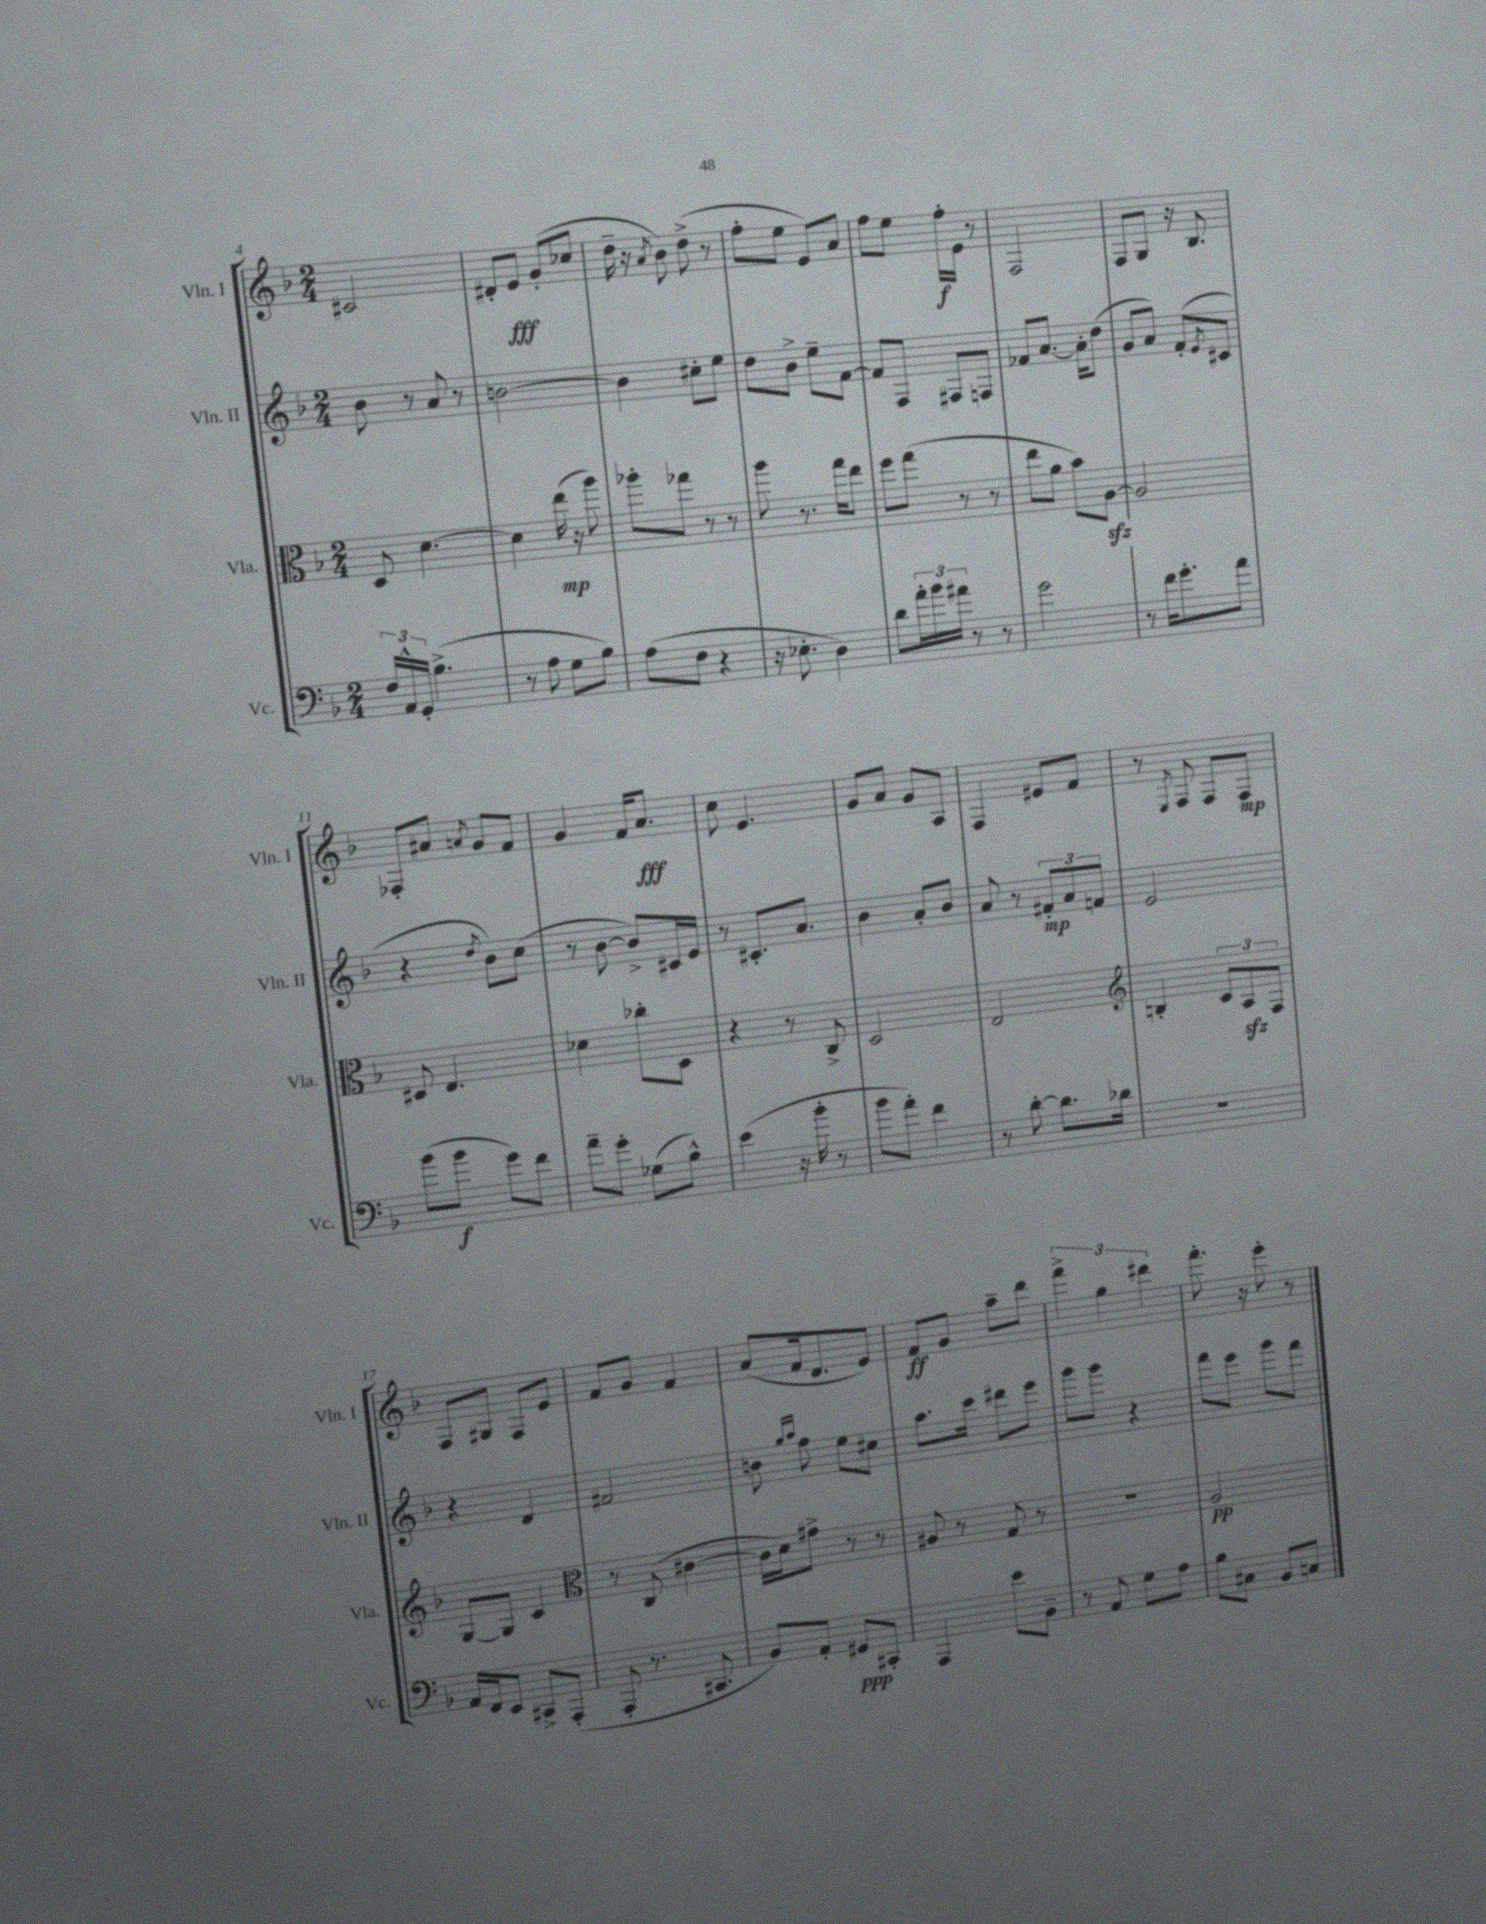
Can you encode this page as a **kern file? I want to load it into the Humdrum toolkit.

**kern	**dynam	**kern	**dynam	**kern	**dynam	**kern	**dynam
*part4	*part4	*part3	*part3	*part2	*part2	*part1	*part1
*staff4	*staff4	*staff3	*staff3	*staff2	*staff2	*staff1	*staff1
*I"Vc.	*	*I"Vla.	*	*I"Vln. II	*	*I"Vln. I	*
*I'Vc.	*	*I'Vla.	*	*I'Vln. II	*	*I'Vln. I	*
*clefF4	*	*clefC3	*	*clefG2	*	*clefG2	*
*k[b-]	*	*k[b-]	*	*k[b-]	*	*k[b-]	*
*M2/4	*	*M2/4	*	*M2/4	*	*M2/4	*
=4	=4	=4	=4	=4	=4	=4	=4
24F/LL	.	8D/	.	8b-\	.	2c#X/	.
24AA^^/	.	.	.	.	.	.	.
24GG'/JJ	.	.	.	.	.	.	.
(4.B-^\	.	[4.d\	.	8r	.	.	.
.	.	.	.	8a/	.	.	.
.	.	.	.	8r	.	.	.
=5	=5	=5	=5	=5	=5	=5	=5
8r	.	4d\]	.	[2bn\	.	8d#X'/L	.
8A\	.	.	.	.	.	8e/J	fff
8G\L	.	(16ee\	mp	.	.	(8g'/L	.
.	.	16r	.	.	.	.	.
8B-\J)	.	8aa\)	.	.	.	8cc-X/J	.
=6	=6	=6	=6	=6	=6	=6	=6
(8A\L	.	8aa-X'\L	.	4b\]	.	16dd~\	.
.	.	.	.	.	.	16r	.
.	.	.	.	.	.	8qa/	.
8F\J	.	8gg-X\J	.	.	.	8b-\)	.
4r	.	8r	.	8cc#X'\L	.	(8dd^\	.
.	.	8r	.	8ee\J	.	8r	.
=7	=7	=7	=7	=7	=7	=7	=7
16r	.	8aa\	.	8dd\L	.	8ff'\L	.
8.E-X'\	.	.	.	.	.	.	.
.	.	8.r	.	8b-^\J	.	8ee\J	.
4D\)	.	.	.	8ee~\L	.	8e/L)	.
.	.	16gg\KL	.	.	.	.	.
.	.	8ee\J	.	[8f\J	.	8a/J	.
=8	=8	=8	=8	=8	=8	=8	=8
8d\L	.	8ff\L	.	8f/L]	.	8ff\L	.
24a'\L	.	(8gg\J	.	8F/J	.	8ee\J	.
24b-\	.	.	.	.	.	.	.
24a#X\JJ	.	.	.	.	.	.	.
8r	.	8r	.	8F#X/L	.	16ff'\LL	f
.	.	.	.	.	.	16e\JJ	.
8r	.	8r	.	8Fn/J	.	8r	.
=9	=9	=9	=9	=9	=9	=9	=9
2g\	.	8ee\L	.	8f-X/L	.	2F/	.
.	.	8a\J	.	[8.a/J	.	.	.
.	.	8b-\L)	.	.	.	.	.
.	.	.	.	16a'\KL]	.	.	.
.	.	[8Azz\J	.	(8dd\J	.	.	.
=10	=10	=10	=10	=10	=10	=10	=10
8r	.	2A/]	.	8g/L	.	8F/L	.
16f\KL	.	.	.	8a/J)	.	8G/J	.
8.g'\	.	.	.	.	.	.	.
.	.	.	.	(8f'/L	.	16r	.
.	.	.	.	.	.	8.B-/	.
.	.	.	.	8qe/	.	.	.
8a\J	.	.	.	8c#X/J	.	.	.
!!LO:LB:g=z
=11	=11	=11	=11	=11	=11	=11	=11
(8b-\L	.	8D#X/	.	4r	.	8F-X'/L	.
8b-\J	f	4.E/	.	.	.	8a#X/J	.
.	.	.	.	8qdd/	.	8qan/	.
8g\L)	.	.	.	8b-\L)	.	8g/L	.
8f\J	.	.	.	(8cc\J	.	8f/J	.
=12	=12	=12	=12	=12	=12	=12	=12
8a~\L	.	4d-X\	.	8r	.	4g/	.
8g'\J	.	.	.	[8b-\	.	.	.
(8G-X\L	.	8cc-X'\L	.	8b-^/L])	.	16f/KL	.
.	.	.	.	.	.	8.a/J	fff
8B-^^\J)	.	8D\J	.	16c#X/L	.	.	.
.	.	.	.	16e/JJ	.	.	.
=13	=13	=13	=13	=13	=13	=13	=13
(4e\	.	4r	.	8r	.	8cc\	.
.	.	.	.	8.c#X'/L	.	4.e/	.
16r	.	8r	.	.	.	.	.
16b-'\	.	.	.	8.a/J	.	.	.
8r	.	8C^/	.	.	.	.	.
=14	=14	=14	=14	=14	=14	=14	=14
8b-\L	.	2D/	.	4b-\	.	8g/L	.
8a'\J)	.	.	.	.	.	8a/J	.
4f\	.	.	.	8a'/L	.	8g/L	.
.	.	.	.	8b-/J	.	8A/J	.
=15	=15	=15	=15	=15	=15	=15	=15
8r	.	2E/	.	8a/	.	4F/	.
[8d'\	.	.	.	8r	.	.	.
8.d\L]	.	.	.	12f#X'/L	mp	8e#X/L	.
.	.	.	.	12a/	.	.	.
.	.	.	.	.	.	8f/J	.
.	.	.	.	12fn/J	.	.	.
16d-X\Jk	.	.	.	.	.	.	.
=16	=16	=16	=16	=16	=16	=16	=16
*	*	*clefG2	*	*	*	*	*
2r	.	4Bn'/	.	2e/	.	8r	.
.	.	.	.	.	.	8qE/	.
.	.	.	.	.	.	8F/	.
.	.	12c/L	.	.	.	8F/L	.
.	.	12Azz/	.	.	.	.	.
.	.	.	.	.	.	8F/J	mp
.	.	12F/J	.	.	.	.	.
!!LO:LB:g=z
=17	=17	=17	=17	=17	=17	=17	=17
16AA/LL	.	[8G/L	.	4r	.	8F/L	.
16FF/J	.	.	.	.	.	.	.
8EE/J	.	8G/J]	.	.	.	8G#X/J	.
8CC#X^/L	.	4c/	.	4d/	.	8F/L	.
(8AAA'/J	.	.	.	.	.	8e/J	.
=18	=18	=18	=18	=18	=18	=18	=18
*	*	*clefC3	*	*	*	*	*
8AAA'/	.	8r	.	2f#X/	.	8f/L	.
8.r	.	(8C/	.	.	.	8g/J	.
.	.	[4c#X\	.	.	.	4f/	.
8.CC#X/	.	.	.	.	.	.	.
=19	=19	=19	=19	=19	=19	=19	=19
8BB-/L)	.	16c#\LL]	.	8bn\	.	(8a/L	.
.	.	16d\J)	.	.	.	.	.
.	.	.	.	16qqgg/LL	.	.	.
.	.	.	.	16qqaa/JJ	.	.	.
8AA'/J	.	8g#X^\J	.	8ff\	.	16f/k	.
.	.	.	.	.	.	8.d/	.
8GG#X/L	ppp	8r	.	8ee\L	.	.	.
8CC#X'/J	.	8r	.	8cc#X\J	.	8e/J)	.
=20	=20	=20	=20	=20	=20	=20	=20
4AAA/	.	8A#X/	.	8.aa\L	.	8f/L	ff
.	.	8r	.	.	.	8g/J	.
.	.	.	.	16ccc\Jk	.	.	.
8e\L	.	8G/	.	8ddd#X\L	.	8aa~\L	.
8BB-~\J	.	8r	.	8eee\J	.	8ddd\J	.
=21	=21	=21	=21	=21	=21	=21	=21
8r	.	2r	.	8ggg\L	.	6fff^\	.
8AA/	.	.	.	8ggg\J	.	.	.
.	.	.	.	.	.	6gg\	.
8G\L	.	.	.	4r	.	.	.
.	.	.	.	.	.	6ddd#X\	.
8A\J	.	.	.	.	.	.	.
=22	=22	=22	=22	=22	=22	=22	=22
8B-\L	.	2A/	pp	8fff\L	.	8.fff'\	.
8C#X\J	.	.	.	8eee\J	.	.	.
.	.	.	.	.	.	16r	.
8BB-/L	.	.	.	8ggg\L	.	8eee'\	.
8Cn/J	.	.	.	8fff\J	.	8r	.
==	==	==	==	==	==	==	==
*-	*-	*-	*-	*-	*-	*-	*-
